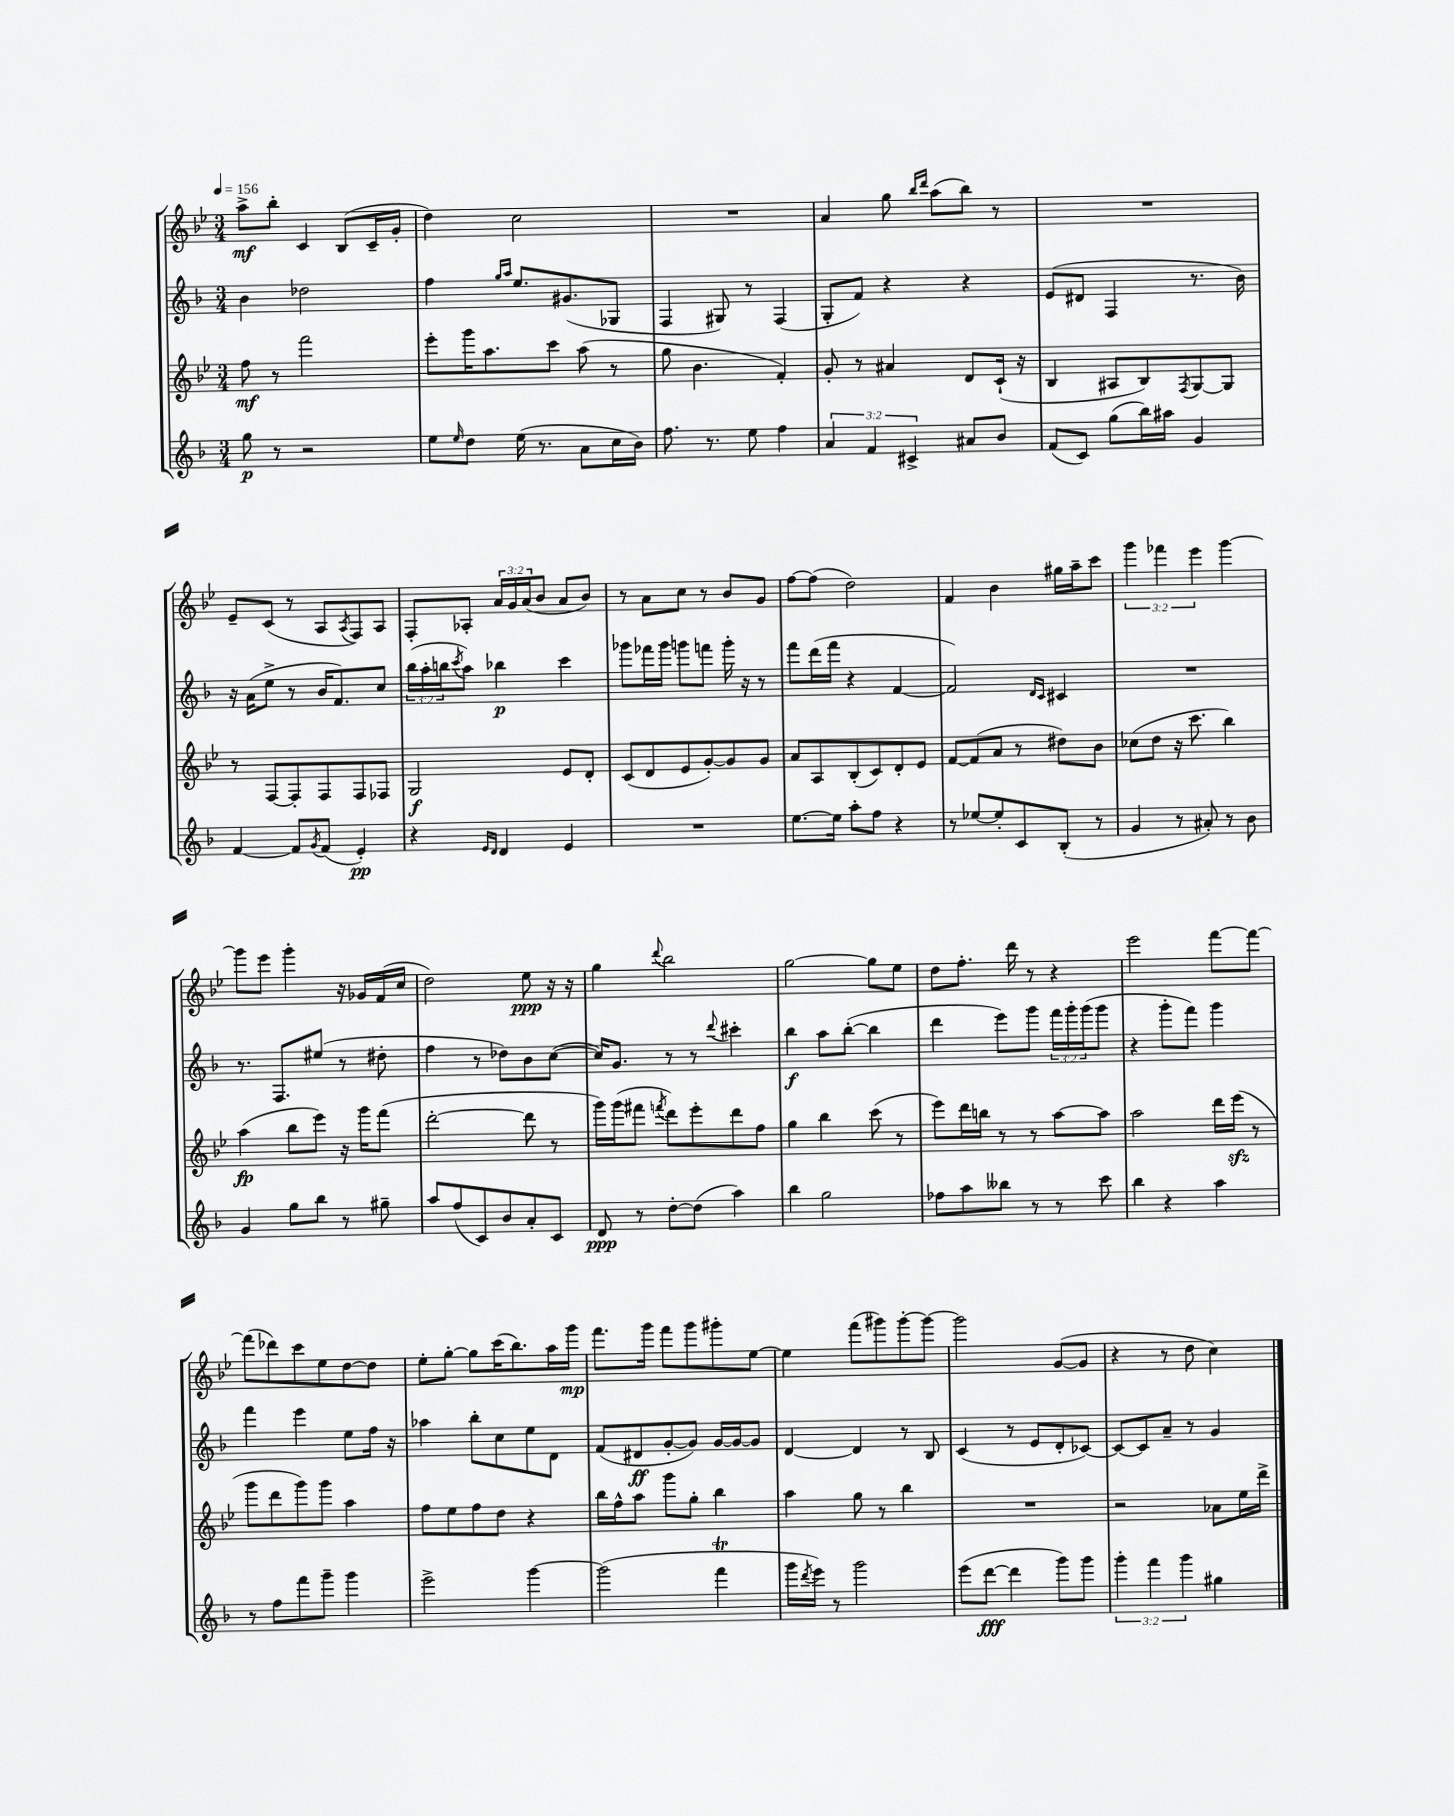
<<
\new StaffGroup <<
\new Staff = "s0" {
    \clef treble \key bes \major \numericTimeSignature \time 3/4 \override Staff.TupletNumber.text = #tuplet-number::calc-fraction-text \tempo 4 = 156
    a''8->\mf bes''8-. c'4 bes8( c'16-- g'16-. |
    d''4) c''2 |
    R2. |
    a'4 g''8 \grace { bes''16 d'''16 } a''8( bes''8) r8 |
    R2. |
    ees'8-- c'8( r8 a8 \acciaccatura { a8 } f8) a8 |
    f8-. aes8-. \tuplet 3/2 { a'16 g'16 a'16( } bes'8 a'8 bes'8) |
    r8 a'8 c''8 r8 bes'8 g'8 |
    f''8~ f''8( d''2) |
    f'4 bes'4 gis''16 a''16-- c'''8 |
    \tuplet 3/2 { g'''4 fes'''4 ees'''4 } g'''4~ |
    g'''8 ees'''8 g'''4-. r16 ges'16 f'16( c''16 |
    d''2) ees''8\ppp r16 r16 |
    g''4 \appoggiatura { d'''8 } bes''2 |
    g''2~ g''8 ees''8 |
    d''8 f''8.-. d'''16 r8 r4 |
    ees'''2 f'''8~ f'''8~ |
    f'''8( des'''8) c'''8 ees''8 d''8~ d''8 |
    ees''8-. g''8~-. g''8 c'''16( bes''8.) a''16 g'''16\mp |
    f'''8. g'''16 f'''8 g'''8 gis'''8-. ees''8~ |
    ees''4 f'''8( gis'''8) gis'''8~-. gis'''8~ |
    gis'''2 g'8~( g'8 |
    r4 r8 d''8 c''4) \bar "|." |
}
\new Staff = "s1" {
    \clef treble \key f \major \numericTimeSignature \time 3/4 \override Staff.TupletNumber.text = #tuplet-number::calc-fraction-text
    bes'4 des''2 |
    f''4 \grace { g''16 a''16 } e''8. gis'8.( ges8 |
    f4 gis8) r8 f4( |
    g8-. f'8) r4 r4 |
    e'8( dis'8 f4 r8. bes'16) |
    r16 a'16( e''8-> r8 bes'16 f'8.) c''8 |
    \tuplet 3/2 { bes''16( a''16-. b''16 } \acciaccatura { c'''8 } a''8) bes''4\p c'''4 |
    ges'''8 fes'''16 ges'''16 g'''8 f'''8 g'''16-. r16 r8 |
    f'''8 d'''16( f'''16 r4 f'4~ |
    f'2) \grace { d'16 c'16 } cis'4 |
    R2. |
    r8. f8. eis''8( r8 dis''8-. |
    f''4 r8 des''8) bes'8 c''8~( |
    c''16) g'8. r8 r8 \appoggiatura { d'''8 } cis'''4-. |
    bes''4\f a''8 bes''8~-.( bes''4 |
    d'''4 e'''8) g'''8 \tuplet 3/2 { f'''16 g'''16-. g'''16( } g'''8 |
    r4 g'''8-. f'''8) g'''4 |
    f'''4 e'''4 e''8 f''16 r16 |
    aes''4 bes''8-. c''8 e''8 d'8 |
    f'8( dis'8\ff g'8~-. g'8) g'16~ g'16~ g'8 |
    d'4~ d'4 r8 bes8 |
    c'4( r8 e'8 d'8-. ces'8~) |
    ces'8~ ces'8 a'8-- r8 g'4 \bar "|." |
}
\new Staff = "s2" {
    \clef treble \key bes \major \numericTimeSignature \time 3/4
    f''8\mf r8 f'''2 |
    ees'''8-. g'''16 a''8. c'''8 a''8( r8 |
    g''8 bes'4. f'4-.) |
    g'8-. r8 ais'4 d'8 c'16-!( r16 |
    bes4 ais8 bes8) \acciaccatura { f8 } g8~ g8 |
    r8 f8~ f8-. f8 f8 fes8 |
    g2\f ees'8 d'8-. |
    c'8( d'8 ees'8 g'8~-.) g'8 g'8 |
    a'8 a8 bes8-.( c'8) d'8-. ees'8 |
    f'8~ f'8( a'8 r8 dis''8) bes'8 |
    ces''8( d''8 r16 c'''8. bes''4) |
    a''4\fp( bes''8 ees'''8) r16 g'''16 f'''8( |
    d'''2~-. d'''8 r8 |
    g'''16) g'''16( fis'''8 \acciaccatura { f'''8 } d'''8) ees'''8-. d'''8 f''8 |
    g''4 bes''4 c'''8( r8 |
    ees'''8) d'''16 b''16 r8 r8 a''8~ a''8 |
    a''2 d'''16 ees'''16\sfz( r8 |
    g'''8 d'''8 g'''8) g'''8 a''4 |
    f''8 ees''8 f''8 d''8 r4 |
    bes''16 f''16-^ a''8 g'''8 g''8-. bes''4 |
    a''4 g''8 r8 bes''4 |
    R2. |
    r2 aes'8 ees''16 d'''16-> \bar "|." |
}
\new Staff = "s3" {
    \clef treble \key f \major \numericTimeSignature \time 3/4 \override Staff.TupletNumber.text = #tuplet-number::calc-fraction-text
    g''8\p r8 r2 |
    e''8 \grace { e''16 } d''8 e''16( r8. a'8 c''16 bes'16) |
    f''8. r8. e''8 f''4 |
    \tuplet 3/2 { a'4 f'4 cis'4-> } ais'8 bes'8 |
    f'8( c'8) g''8( bes''16) ais''16 g'4 |
    f'4~ f'8 \acciaccatura { g'8 } f'8( e'4-.\pp) |
    r4 \grace { e'16 d'16 } d'4 e'4 |
    R2. |
    e''8.~ e''16 a''8-. f''8 r4 |
    r8 ees''8~ ees''8-. c'8 bes8-.( r8 |
    g'4 r8 ais'8-.) r8 bes'8 |
    g'4 g''8 bes''8 r8 gis''8-- |
    a''8 f''8( c'8) bes'8 a'8-. c'8 |
    d'8\ppp r8 d''8~-. d''8( a''4) |
    bes''4 g''2 |
    fes''8 a''8 beses''8 r8 r8 c'''8 |
    bes''4 r4 a''4 |
    r8 f''8 f'''8 g'''8-- g'''4 |
    e'''2-> g'''4~ |
    g'''2( f'''4\trill |
    g'''16 \acciaccatura { d'''8 } e'''16) r8 g'''2 |
    e'''8( d'''8~\fff d'''4 g'''8) g'''8 |
    \tuplet 3/2 { g'''4-. f'''4 g'''4 } gis''4 \bar "|." |
}
>>
>>
\layout { \context { \Score \remove "Bar_number_engraver" } }
